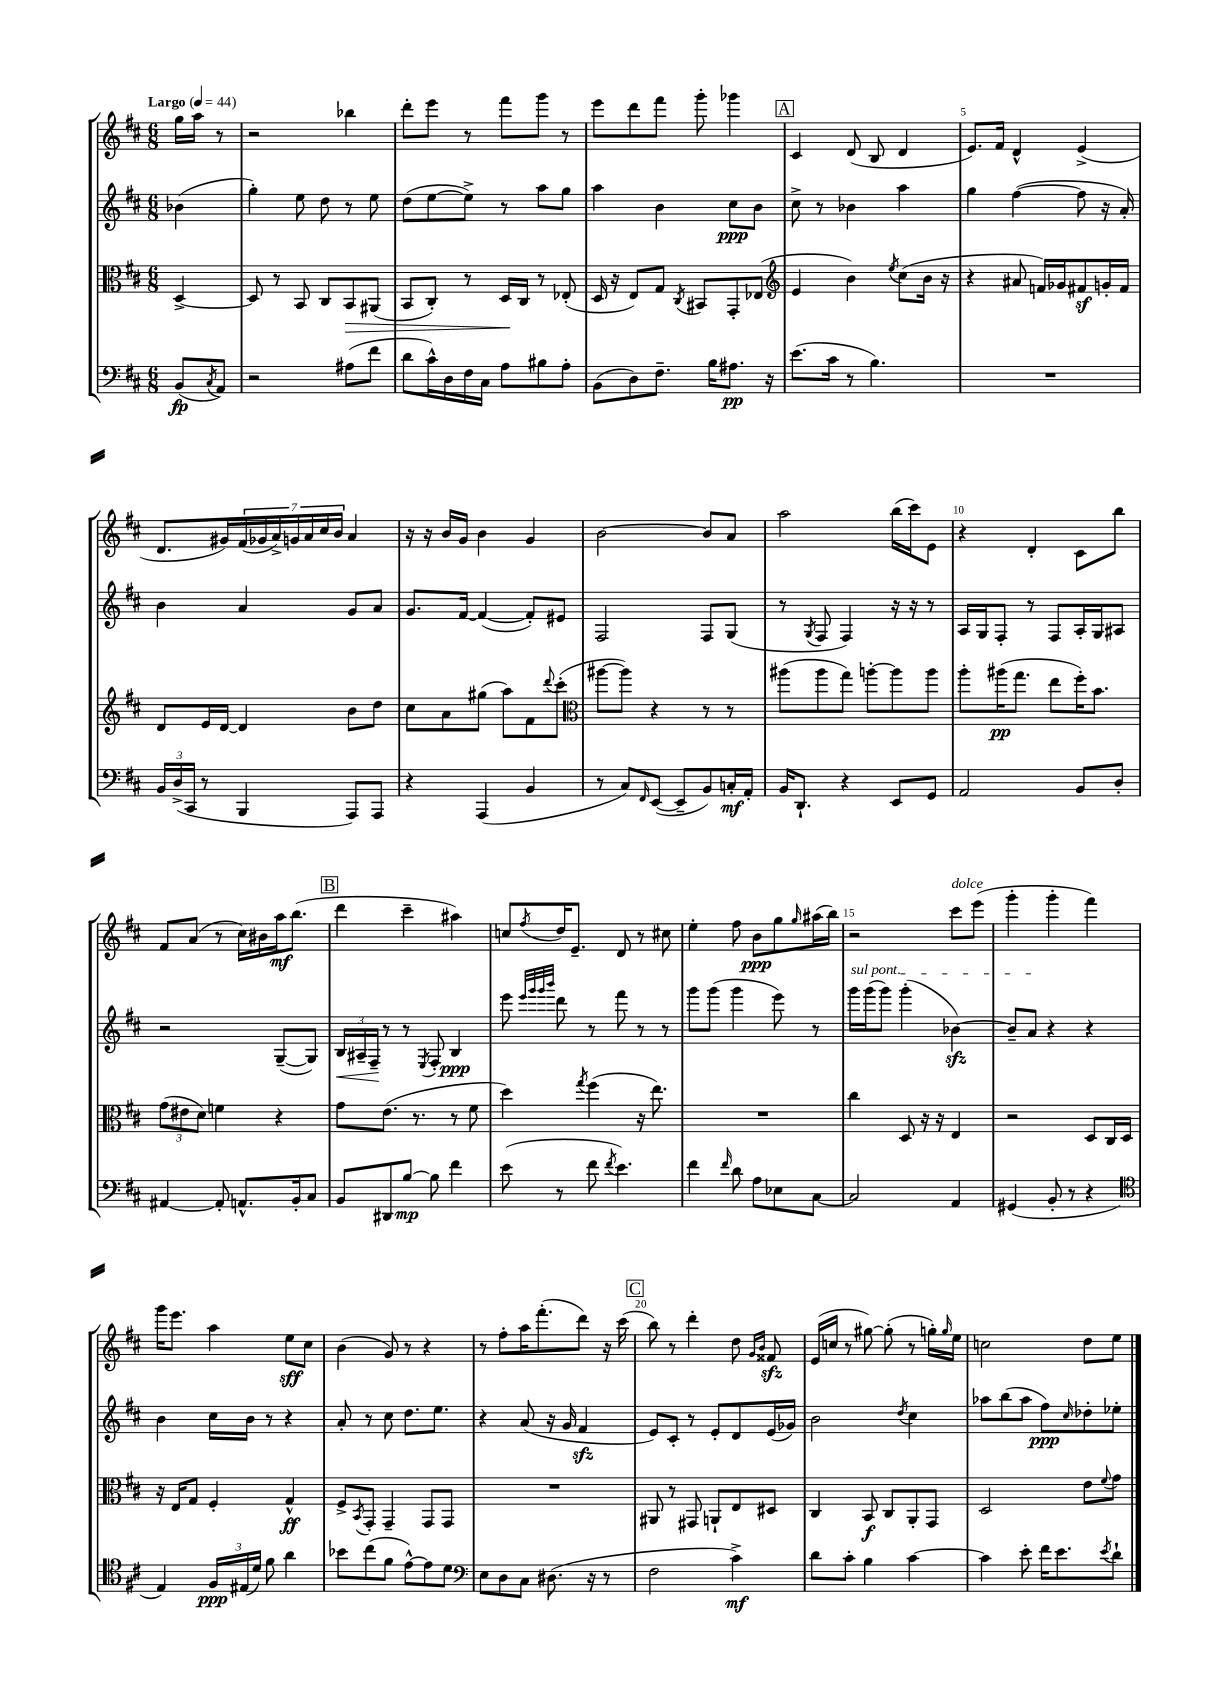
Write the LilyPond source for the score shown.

<<
\new StaffGroup <<
\new Staff = "s0" {
    \clef treble \key d \major \numericTimeSignature \time 6/8 \partial 4 \tempo "Largo" 4 = 44
    g''16 a''16 r8 |
    r2 bes''4 |
    d'''8-. e'''8 r8 fis'''8 g'''8 r8 |
    e'''8 d'''8 fis'''8 g'''8-. ges'''4 |
    \mark \markup { \box "A" } cis'4 d'8( b8 d'4 |
    e'8.) fis'16 d'4-^ e'4->( |
    d'8. gis'16) \tuplet 7/4 { fis'16( ges'16 a'16->) g'16 a'16 cis''16 b'16 } a'4 |
    r16 r16 b'16 g'16 b'4 g'4 |
    b'2~ b'8 a'8 |
    a''2 b''16( cis'''16) e'8 |
    r4 d'4-. cis'8 b''8 |
    fis'8 a'8( r8 cis''16) bis'16 a''16\mf b''8.( |
    \mark \markup { \box "B" } d'''4 cis'''4-- ais''4) |
    c''8 \acciaccatura { fis''8 } d''16 e'8.-- d'8 r8 cis''8 |
    e''4-. fis''8 b'8\ppp g''8 \grace { g''16 } ais''16( b''16) |
    r2 cis'''8^\markup { \italic "dolce" } e'''8( |
    g'''4-. g'''4-. fis'''4) |
    g'''16 e'''8. a''4 e''8\sff cis''8 |
    b'4( g'8) r8 r4 |
    r8 fis''8-. a''16 fis'''8.-.( d'''8) r16 cis'''16( |
    \mark \markup { \box "C" } b''8) r8 d'''4-. d''8 \grace { g'16 b'16 } fisis'8\sfz |
    e'16( c''16 r8 gis''8~) gis''8-.( r8 g''16-.) \grace { g''16 } e''16 |
    c''2 d''8 e''8 \bar "|." |
}
\new Staff = "s1" {
    \clef treble \key d \major \numericTimeSignature \time 6/8 \partial 4
    bes'4( |
    g''4-.) e''8 d''8 r8 e''8 |
    d''8( e''8~ e''8->) r8 a''8 g''8 |
    a''4 b'4 cis''8\ppp b'8 |
    \mark \markup { \box "A" } cis''8-> r8 bes'4 a''4 |
    g''4 fis''4~( fis''8 r16 a'16-.) |
    b'4 a'4 g'8 a'8 |
    g'8. fis'16~ fis'4~( fis'8-.) eis'8 |
    fis2 fis8 g8( |
    r8 \acciaccatura { g8 } fis8 fis4) r16 r16 r8 |
    a16 g16 fis8-. r8 fis8 a16-. g16 ais8 |
    r2 g8~--( g8) |
    \mark \markup { \box "B" } \tuplet 3/2 { b16\< ais16-- fis16--\! } r8 r8 \acciaccatura { e8 } fis8-. b4\ppp |
    e'''8 \grace { e'''32 g'''32 g'''32 b'''32 } d'''8 r8 fis'''8 r8 r8 |
    g'''8 g'''8( g'''4 e'''8) r8 |
    \once \override TextSpanner.bound-details.left.text = \markup { \italic "sul pont." } g'''16\startTextSpan g'''16( g'''8) g'''4-.( bes'4~\sfz) |
    bes'8-- a'8\stopTextSpan r4 r4 |
    b'4 cis''16 b'16 r8 r4 |
    a'8-. r8 cis''8 d''8. e''8. |
    r4 a'8( r16 g'16 fis'4\sfz |
    \mark \markup { \box "C" } e'8) cis'8-. r8 e'8-. d'8 e'16( ges'16) |
    b'2 \acciaccatura { d''8 } cis''4 |
    aes''8 b''8( aes''8 fis''8\ppp) \grace { cis''16 } des''8-. ees''8-. \bar "|." |
}
\new Staff = "s2" {
    \clef alto \key d \major \numericTimeSignature \time 6/8 \partial 4
    d4~-> |
    d8 r8 b,8 cis8 b,8\> ais,8( |
    b,8 cis8-.) r8 d16\! cis16 r8 ees8-.( |
    d16 r16 e8) g8 \acciaccatura { cis8 } bis,8 g,8-. ees8( |
    \mark \markup { \box "A" } \clef treble e'4 b'4) \acciaccatura { e''8 } cis''8( b'16 r16 |
    r4 ais'8 f'16) ges'16 fis'8\sf g'16-. fis'16 |
    d'8 e'16 d'16~ d'4 b'8 d''8 |
    cis''8 a'8 gis''8( a''8) fis'8 \appoggiatura { d'''8 } cis'''8-.( |
    \clef alto ais''8~ ais''8) r4 r8 r8 |
    ais''8( ais''8 g''8) a''8~-. a''8 a''8 |
    a''8-. ais''16\pp( g''8. e''8 fis''16-.) b'8. |
    \tuplet 3/2 { g'8( eis'8 d'8) } f'4 r4 |
    \mark \markup { \box "B" } g'8 e'8.( r8. r8 fis'8 |
    d''4) \acciaccatura { g''8 } fis''4( r16 e''8.) |
    R2. |
    cis''4 d8 r16 r16 e4 |
    r2 d8 cis16 d16 |
    r16 e16 g8 fis4-. g4-^\ff |
    fis8-> \acciaccatura { b,8 } g,8-. g,4-- g,8 g,8 |
    R2. |
    \mark \markup { \box "C" } ais,8 r8 gis,8 a,8-! e8 dis8 |
    cis4 b,8\f cis8 a,8-. g,8 |
    d2 e'8 \appoggiatura { fis'8 } g'8 \bar "|." |
}
\new Staff = "s3" {
    \clef bass \key d \major \numericTimeSignature \time 6/8 \partial 4
    b,8\fp( \acciaccatura { cis8 } a,8) |
    r2 ais8( fis'8 |
    d'8 cis'16-^) d16 fis16 cis16 a8 bis8 a8-. |
    b,8( d8) fis8.-- b16 ais8.\pp r16 |
    \mark \markup { \box "A" } e'8.( cis'16 r8 b4.) |
    R2. |
    \tuplet 3/2 { b,16 d16->( cis,16 } r8 b,,4 a,,8) a,,8 |
    r4 a,,4( b,4 |
    r8 cis8) \grace { fis,16 } e,8~( e,8-- b,8) c16-.\mf a,16-. |
    b,16 d,8.-! r4 e,8 g,8 |
    a,2 b,8 d8-. |
    ais,4~ ais,8-. a,8.-^ b,16-. cis8 |
    \mark \markup { \box "B" } b,8 dis,8 b8~\mp b8 fis'4 |
    e'8( r8 fis'8 \acciaccatura { fis'8 } e'4.) |
    fis'4 \grace { fis'16 } d'8 a8 ees8 cis8~ |
    cis2 a,4 |
    gis,4( b,8-. r8 r4 |
    \clef tenor e4) \tuplet 3/2 { fis16\ppp eis16( d'16) } fis'8 a'4 |
    bes'8 cis''8( fis'8 e'8~-^) e'8 d'8 |
    \clef bass e8 d8 cis8 dis8.( r16 r8 |
    \mark \markup { \box "C" } fis2 cis'4->\mf) |
    d'8 cis'8-. b4 cis'4~ |
    cis'4 e'8-. fis'16 e'8. \acciaccatura { e'8 } d'8-! \bar "|." |
}
>>
>>
\layout { \context { \Score \override BarNumber.break-visibility = ##(#f #t #t) barNumberVisibility = #(every-nth-bar-number-visible 5) } }
